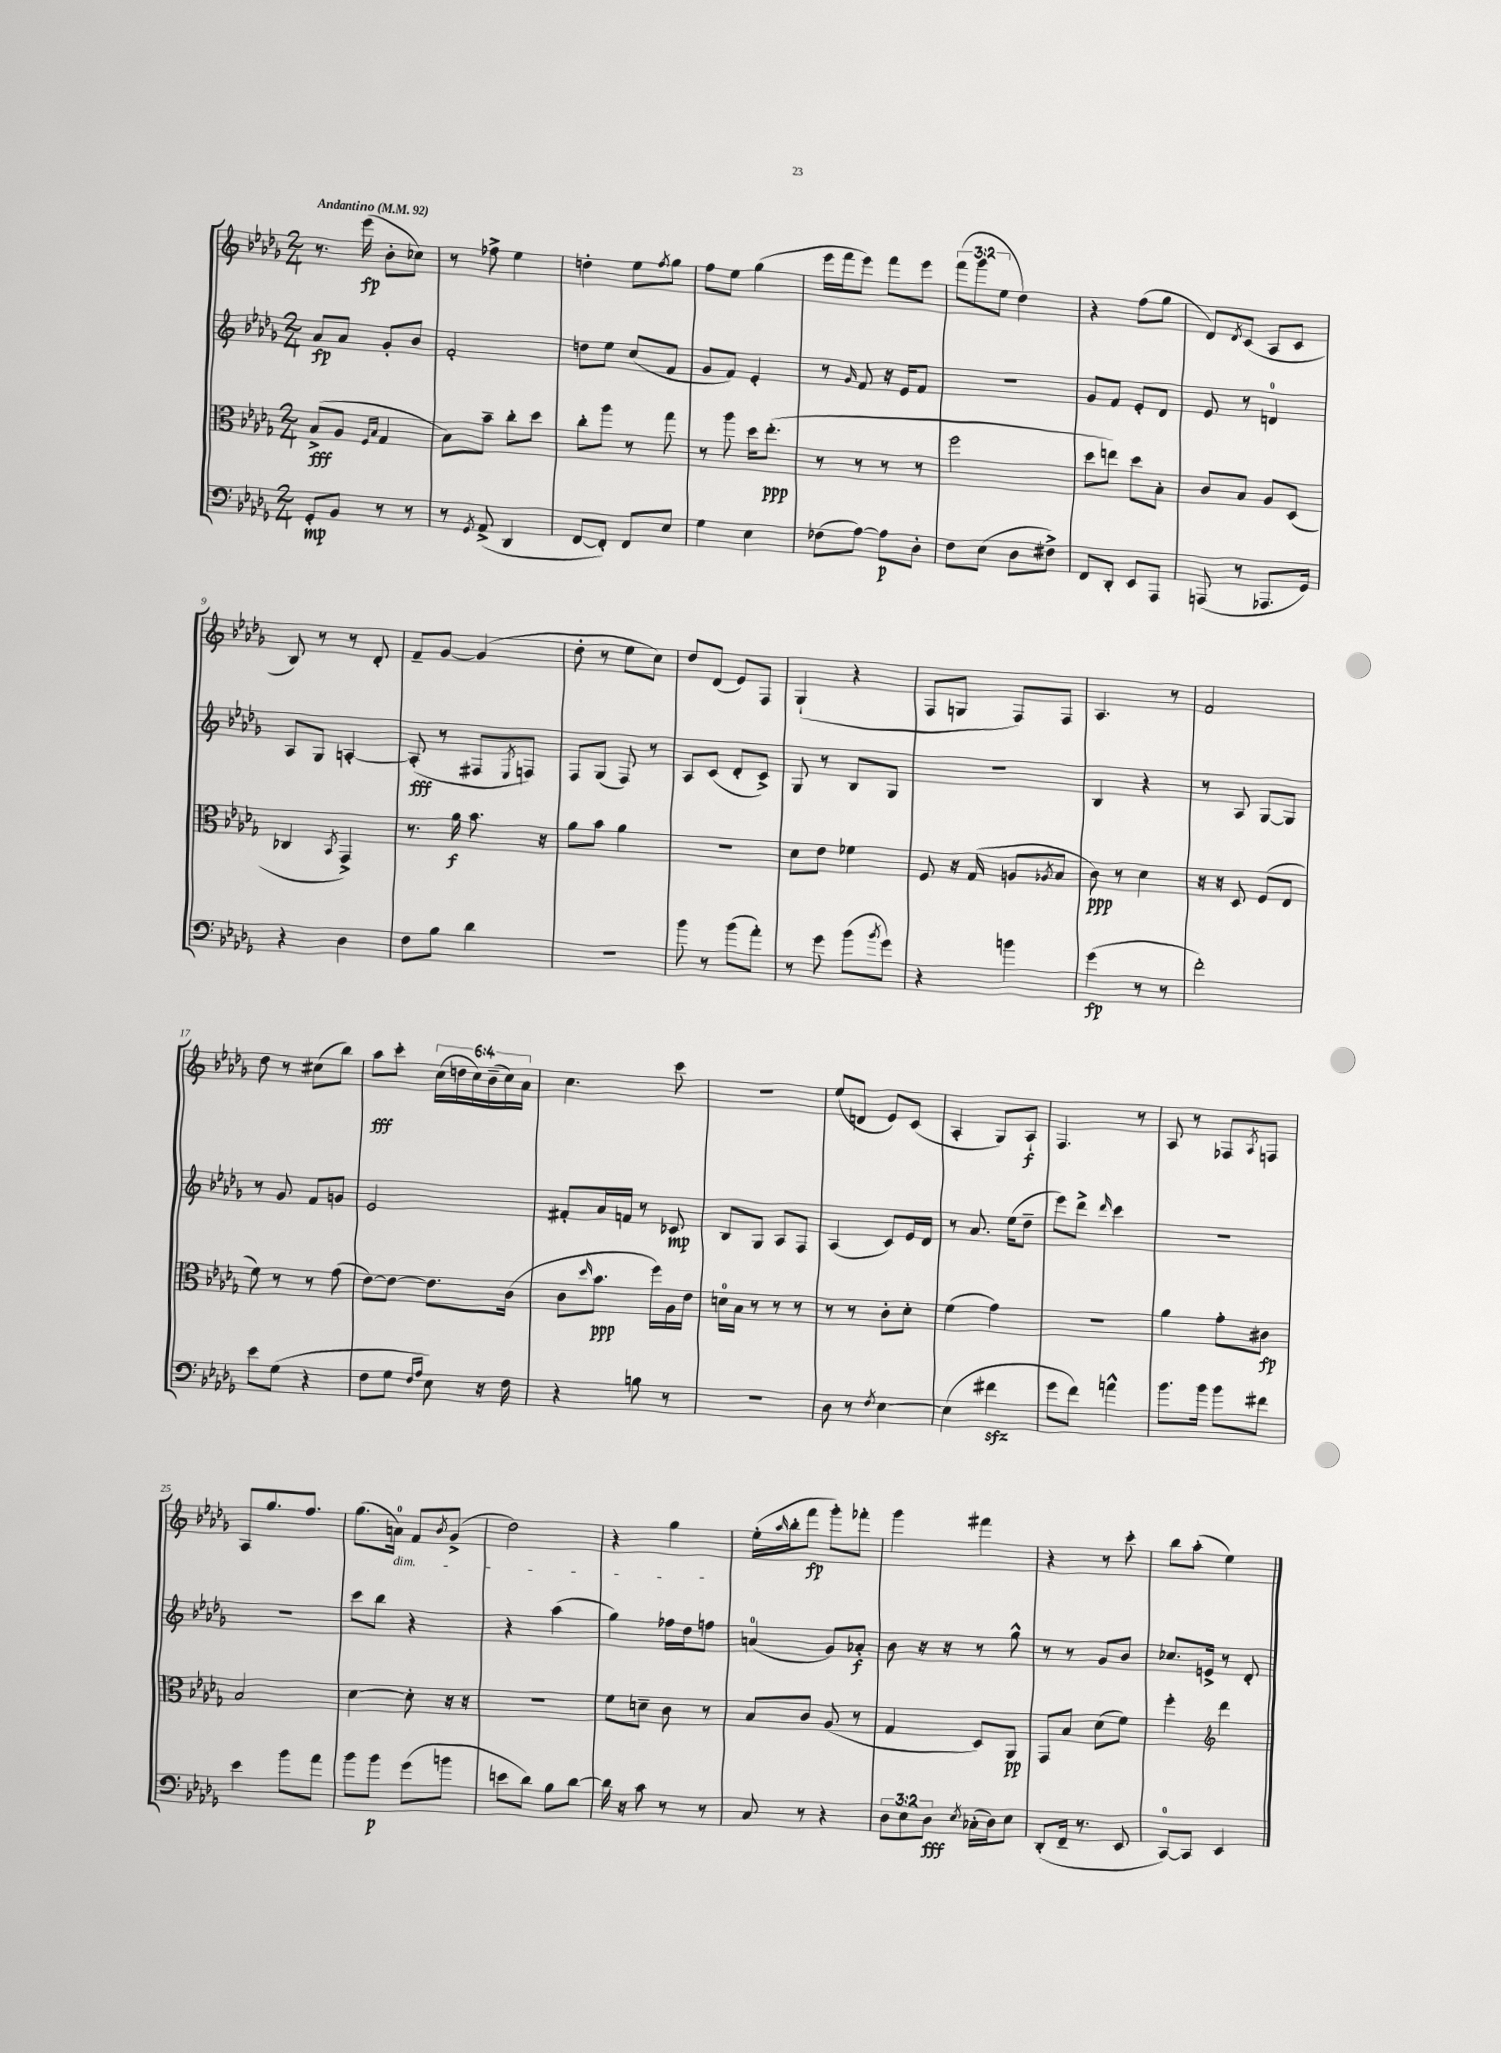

**kern	**dynam	**kern	**dynam	**kern	**dynam	**kern	**dynam
*part4	*part4	*part3	*part3	*part2	*part2	*part1	*part1
*staff4	*staff4	*staff3	*staff3	*staff2	*staff2	*staff1	*staff1
*clefF4	*	*clefC3	*	*clefG2	*	*clefG2	*
*k[b-e-a-d-g-]	*	*k[b-e-a-d-g-]	*	*k[b-e-a-d-g-]	*	*k[b-e-a-d-g-]	*
*M2/4	*	*M2/4	*	*M2/4	*	*M2/4	*
*MM92	*	*MM92	*	*MM92	*	*MM92	*
=1	=1	=1	=1	=1	=1	=1	=1
!	!	!	!	!	!	!LO:TX:a:B:t=Andantino	!
8GG-'/L	mp	(8B-^/L	fff	8a-/L	fp	8.r	.
8BB-/J	.	8A-/J	.	8a-/J	.	.	.
.	.	.	.	.	.	(16eee-\	fp
.	.	16qqF/LL	.	.	.	.	.
.	.	16qqB-/JJ	.	.	.	.	.
8r	.	4G-/	.	8g-'/L	.	8b-'\L	.
8r	.	.	.	8b-/J	.	8cc-X\J)	.
=2	=2	=2	=2	=2	=2	=2	=2
8r	.	8B-\L)	.	2f'/	.	8r	.
8qGG-/	.	.	.	.	.	.	.
(8AA-^/	.	8b-~\J	.	.	.	8ff-X^\	.
4DD-/	.	8cc'\L	.	.	.	4ee-\	.
.	.	8dd-\J	.	.	.	.	.
=3	=3	=3	=3	=3	=3	=3	=3
[8FF/L	.	8cc'\L	.	8ddn\L	.	4ddn'\	.
8FF'/J])	.	8aa-\J	.	8ee-\J	.	.	.
8FF/L	.	8r	.	(8cc/L	.	8ee-\L	.
.	.	.	.	.	.	8qff/	.
8E-/J	.	8gg-\	.	8f/J	.	8gg-\J	.
=4	=4	=4	=4	=4	=4	=4	=4
4G-\	.	8r	.	8g-/L	.	8ff\L	.
.	.	8aa-\	.	8f/J)	.	8ee-\J	.
4E-\	.	16dd-\KL	.	4e-'/	.	(4gg-\	.
.	.	(8.ee-'\J	ppp	.	.	.	.
=5	=5	=5	=5	=5	=5	=5	=5
(8F-X\L	.	8r	.	8r	.	16eee-\LL	.
.	.	.	.	.	.	16fff\J	.
.	.	.	.	16qqg-/	.	.	.
[8A-\J)	.	8r	.	8f/	.	8eee-\J)	.
8A-\L]	p	8r	.	16r	.	8fff\L	.
.	.	.	.	16e-/KL	.	.	.
8D-'\J	.	8r	.	8f/J	.	8eee-\J	.
=6	=6	=6	=6	=6	=6	=6	=6
8F\L	.	2ff\	.	2r	.	(12fff\L	.
.	.	.	.	.	.	12ggg-\	.
(8E-\J	.	.	.	.	.	.	.
.	.	.	.	.	.	12ee-\J	.
8D-\L	.	.	.	.	.	4dd-\)	.
8F#X^\J)	.	.	.	.	.	.	.
=7	=7	=7	=7	=7	=7	=7	=7
8FF/L	.	8dd-\L	.	8g-/L	.	4r	.
8DD-'/J	.	8een\J)	.	8f/J	.	.	.
8EE-/L	.	8dd-\L	.	8e-'/L	.	(8ff\L	.
8AAA-/J	.	8B-'\J	.	8d-/J	.	8gg-\J	.
=8	=8	=8	=8	=8	=8	=8	=8
(8AAAn/	.	8c/L	.	8e-/	.	8d-/L)	.
.	.	.	.	.	.	8qd-/	.
8r	.	8B-/J	.	8r	.	(8c/J	.
8.AAA-X/L	.	8A-/L	.	4dn/	.	8A-/L	.
.	.	(8D-/J	.	.	.	8c/J	.
16GG-/Jk)	.	.	.	.	.	.	.
!!LO:LB:g=z
=9	=9	=9	=9	=9	=9	=9	=9
4r	.	4C-X/	.	8A-/L	.	8B-/)	.
.	.	.	.	8G-/J	.	8r	.
.	.	8qBB-/	.	.	.	.	.
4D-\	.	4GG-^/)	.	[4An'/	.	8r	.
.	.	.	.	.	.	8d-'/	.
=10	=10	=10	=10	=10	=10	=10	=10
8F\L	.	8.r	.	(8A'/]	fff	8f~/L	.
8B-\J	.	.	.	8r	.	[8g-/J	.
.	.	16a-\	f	.	.	.	.
4d-\	.	8.b-\	.	8F#X/L	.	(4g-/]	.
.	.	.	.	8qE-/	.	.	.
.	.	.	.	8Fn/J)	.	.	.
.	.	16r	.	.	.	.	.
=11	=11	=11	=11	=11	=11	=11	=11
2r	.	8a-\L	.	8F/L	.	8dd-'\	.
.	.	8b-\J	.	(8G-/J	.	8r	.
.	.	4a-\	.	8F/)	.	8ee-\L	.
.	.	.	.	8r	.	8cc\J)	.
=12	=12	=12	=12	=12	=12	=12	=12
8b-\	.	2r	.	8A-/L	.	8dd-/L	.
8r	.	.	.	(8c/J	.	(8d-/J	.
(8b-\L	.	.	.	8d-'/L	.	8e-/L)	.
8a-'\J)	.	.	.	8c^/J)	.	8F/J	.
=13	=13	=13	=13	=13	=13	=13	=13
8r	.	8d-\L	.	8G-/	.	(4G-`/	.
8g-\	.	8e-\J	.	8r	.	.	.
(8b-\L	.	4f-X\	.	8B-/L	.	4r	.
8qb-/	.	.	.	.	.	.	.
8g-\J)	.	.	.	8G-/J	.	.	.
=14	=14	=14	=14	=14	=14	=14	=14
4r	.	8F/	.	2r	.	8F/L	.
.	.	16r	.	.	.	8Gn/J	.
.	.	(16G-/	.	.	.	.	.
4bn\	.	8An/L	.	.	.	8F/L)	.
.	.	8qA-X/	.	.	.	.	.
.	.	8B-/J	.	.	.	8F/J	.
=15	=15	=15	=15	=15	=15	=15	=15
(4g-\	fp	8c\)	ppp	4B-/	.	4.A-/	.
.	.	8r	.	.	.	.	.
8r	.	4d-\	.	4r	.	.	.
8r	.	.	.	.	.	8r	.
=16	=16	=16	=16	=16	=16	=16	=16
2f'\)	.	16r	.	8r	.	2f/	.
.	.	16r	.	.	.	.	.
.	.	8D-/	.	8A-/	.	.	.
.	.	(8F/L	.	[8G-/L	.	.	.
.	.	8E-/J	.	8G-/J]	.	.	.
!!LO:LB:g=z
=17	=17	=17	=17	=17	=17	=17	=17
8e-\L	.	8f\)	.	8r	.	8dd-\	.
(8G-\J	.	8r	.	8g-/	.	8r	.
4r	.	8r	.	8f/L	.	(8cc#X\L	.
.	.	(8g-\	.	8gn/J	.	8bb-\J)	.
=18	=18	=18	=18	=18	=18	=18	=18
8F\L	.	[8e-\L)	.	2e-/	.	8aa-\L	fff
8G-\J	.	8e-\J_	.	.	.	8ccc'\J	.
16qqF/LL	.	.	.	.	.	.	.
16qqA-/JJ	.	.	.	.	.	.	.
8E-\)	.	8.e-\L]	.	.	.	(24cc\LL	.
.	.	.	.	.	.	24ddn\	.
.	.	.	.	.	.	24cc\)	.
16r	.	.	.	.	.	(24b-~\	.
.	.	.	.	.	.	24cc\)	.
16F\	.	(16c\Jk	.	.	.	.	.
.	.	.	.	.	.	24a-\JJ	.
=19	=19	=19	=19	=19	=19	=19	=19
4r	.	8c\L	.	8f#X'/L	.	4.cc\	.
.	.	16qqdd-/	.	.	.	.	.
.	.	8.b-\J	ppp	16a-/L	.	.	.
.	.	.	.	16fn/JJ	.	.	.
8Bn\	.	.	.	8r	.	.	.
.	.	16ff\LL)	.	.	.	.	.
8r	.	16A-\	.	8c-X/	mp	8ccc\	.
.	.	16e-\JJ	.	.	.	.	.
=20	=20	=20	=20	=20	=20	=20	=20
2r	.	16dn\LL	.	8B-/L	.	2r	.
.	.	16B-\JJ	.	.	.	.	.
.	.	8r	.	8G-/J	.	.	.
.	.	8r	.	8A-/L	.	.	.
.	.	8r	.	8F/J	.	.	.
=21	=21	=21	=21	=21	=21	=21	=21
8D-\	.	8r	.	(4A-/	.	(8ee-/L	.
8r	.	8r	.	.	.	8dn/J	.
8qF/	.	.	.	.	.	.	.
[4E-\	.	8c'\L	.	8c/L)	.	8e-/L)	.
.	.	8d-'\J	.	16e-/L	.	(8c/J	.
.	.	.	.	16d-/JJ	.	.	.
=22	=22	=22	=22	=22	=22	=22	=22
(4E-\]	.	(4f\	.	8r	.	4A-'/	.
.	.	.	.	8.a-/	.	.	.
4f#Xzz\	.	4g-\)	.	.	.	8G-/L)	.
.	.	.	.	(16ee-\KL	.	.	.
.	.	.	.	8dd-~\J	.	8A-`/J	f
=23	=23	=23	=23	=23	=23	=23	=23
8g-\L	.	2r	.	8eee-\L)	.	4.F/	.
8f\J)	.	.	.	8ddd-^\J	.	.	.
.	.	.	.	16qqddd-/	.	.	.
4an^^\	.	.	.	4ccc\	.	.	.
.	.	.	.	.	.	8r	.
=24	=24	=24	=24	=24	=24	=24	=24
8.b-\L	.	4a-\	.	2r	.	8A-/	.
.	.	.	.	.	.	8r	.
16b-\Jk	.	.	.	.	.	.	.
8b-\L	.	8g-'\L	.	.	.	8F-X/L	.
.	.	.	.	.	.	8qA-/	.
8f#X\J	.	8c#X\J	fp	.	.	8Fn/J	.
!!LO:LB:g=z
=25	=25	=25	=25	=25	=25	=25	=25
4e-\	.	2B-/	.	2r	.	8A-/L	.
.	.	.	.	.	.	8.gg-/	.
8b-\L	.	.	.	.	.	.	.
.	.	.	.	.	.	8.ff/J	.
8a-\J	.	.	.	.	.	.	.
=26	=26	=26	=26	=26	=26	=26	=26
8b-\L	.	[4d-\	.	8ccc\L	.	(8.gg-\L	.
8b-\J	p	.	.	8bb-\J	.	.	.
!	!	!	!	!	!	!LO:TX:b:i:t=dim.	!
.	.	.	.	.	.	16an\Jk)	.
(8g-\L	.	8d-'\]	.	4r	.	8f/L	.
.	.	.	.	.	.	8qb-/	.
8bn\J	.	16r	.	.	.	(8g-^/J	.
.	.	16r	.	.	.	.	.
=27	=27	=27	=27	=27	=27	=27	=27
8en\L	.	2r	.	4r	.	2dd-\)	.
8d-\J)	.	.	.	.	.	.	.
8B-\L	.	.	.	(4aa-\	.	.	.
[8d-\J	.	.	.	.	.	.	.
=28	=28	=28	=28	=28	=28	=28	=28
16d-\]	.	8f\L	.	4gg-\)	.	4r	.
16r	.	.	.	.	.	.	.
8c\	.	8dn~\J	.	.	.	.	.
8r	.	8c\	.	16ff-X\LL	.	4gg-\	.
.	.	.	.	16dd-\J	.	.	.
8r	.	8r	.	8ffn\J	.	.	.
=29	=29	=29	=29	=29	=29	=29	=29
8C/	.	8B-/L	.	(4an/	.	(16ee-'\LL	.
.	.	.	.	.	.	16qqaa-/	.
.	.	.	.	.	.	16bb-'\J	.
8r	.	8c/J	.	.	.	8fff\J	fp
4r	.	(8A-/	.	8g-/L)	.	8ggg-'\L)	.
.	.	8r	.	8a-X'/J	f	8fff-X'\J	.
=30	=30	=30	=30	=30	=30	=30	=30
12D-\L	.	4G-/	.	8b-\	.	4ggg-\	.
12E-\	.	.	.	.	.	.	.
.	.	.	.	16r	.	.	.
12D-\J	fff	.	.	.	.	.	.
.	.	.	.	16r	.	.	.
8qE-/	.	.	.	.	.	.	.
(16C-X'\LL	.	8D-/L)	.	8r	.	4fff#X\	.
16D-\J)	.	.	.	.	.	.	.
8E-\J	.	8AA-/J	pp	8gg-^^\	.	.	.
=31	=31	=31	=31	=31	=31	=31	=31
(8DD-'/L	.	8GG-/L	.	8r	.	4r	.
16FF~/Jk	.	8B-/J	.	8r	.	.	.
8.r	.	.	.	.	.	.	.
.	.	(8d-\L	.	8g-/L	.	8r	.
8EE-/	.	8f\J)	.	8b-/J	.	8ccc'\	.
=32	=32	=32	=32	=32	=32	=32	=32
[8CC/L)	.	4ff'\	.	8.cc-X/L	.	8bb-\L	.
8CC/J]	.	.	.	.	.	(8aa-'\J	.
.	.	.	.	16en^/Jk	.	.	.
*	*	*clefG2	*	*	*	*	*
4EE-/	.	4ddd-\	.	8r	.	4ee-\)	.
.	.	.	.	8d-'/	.	.	.
==	==	==	==	==	==	==	==
*-	*-	*-	*-	*-	*-	*-	*-
